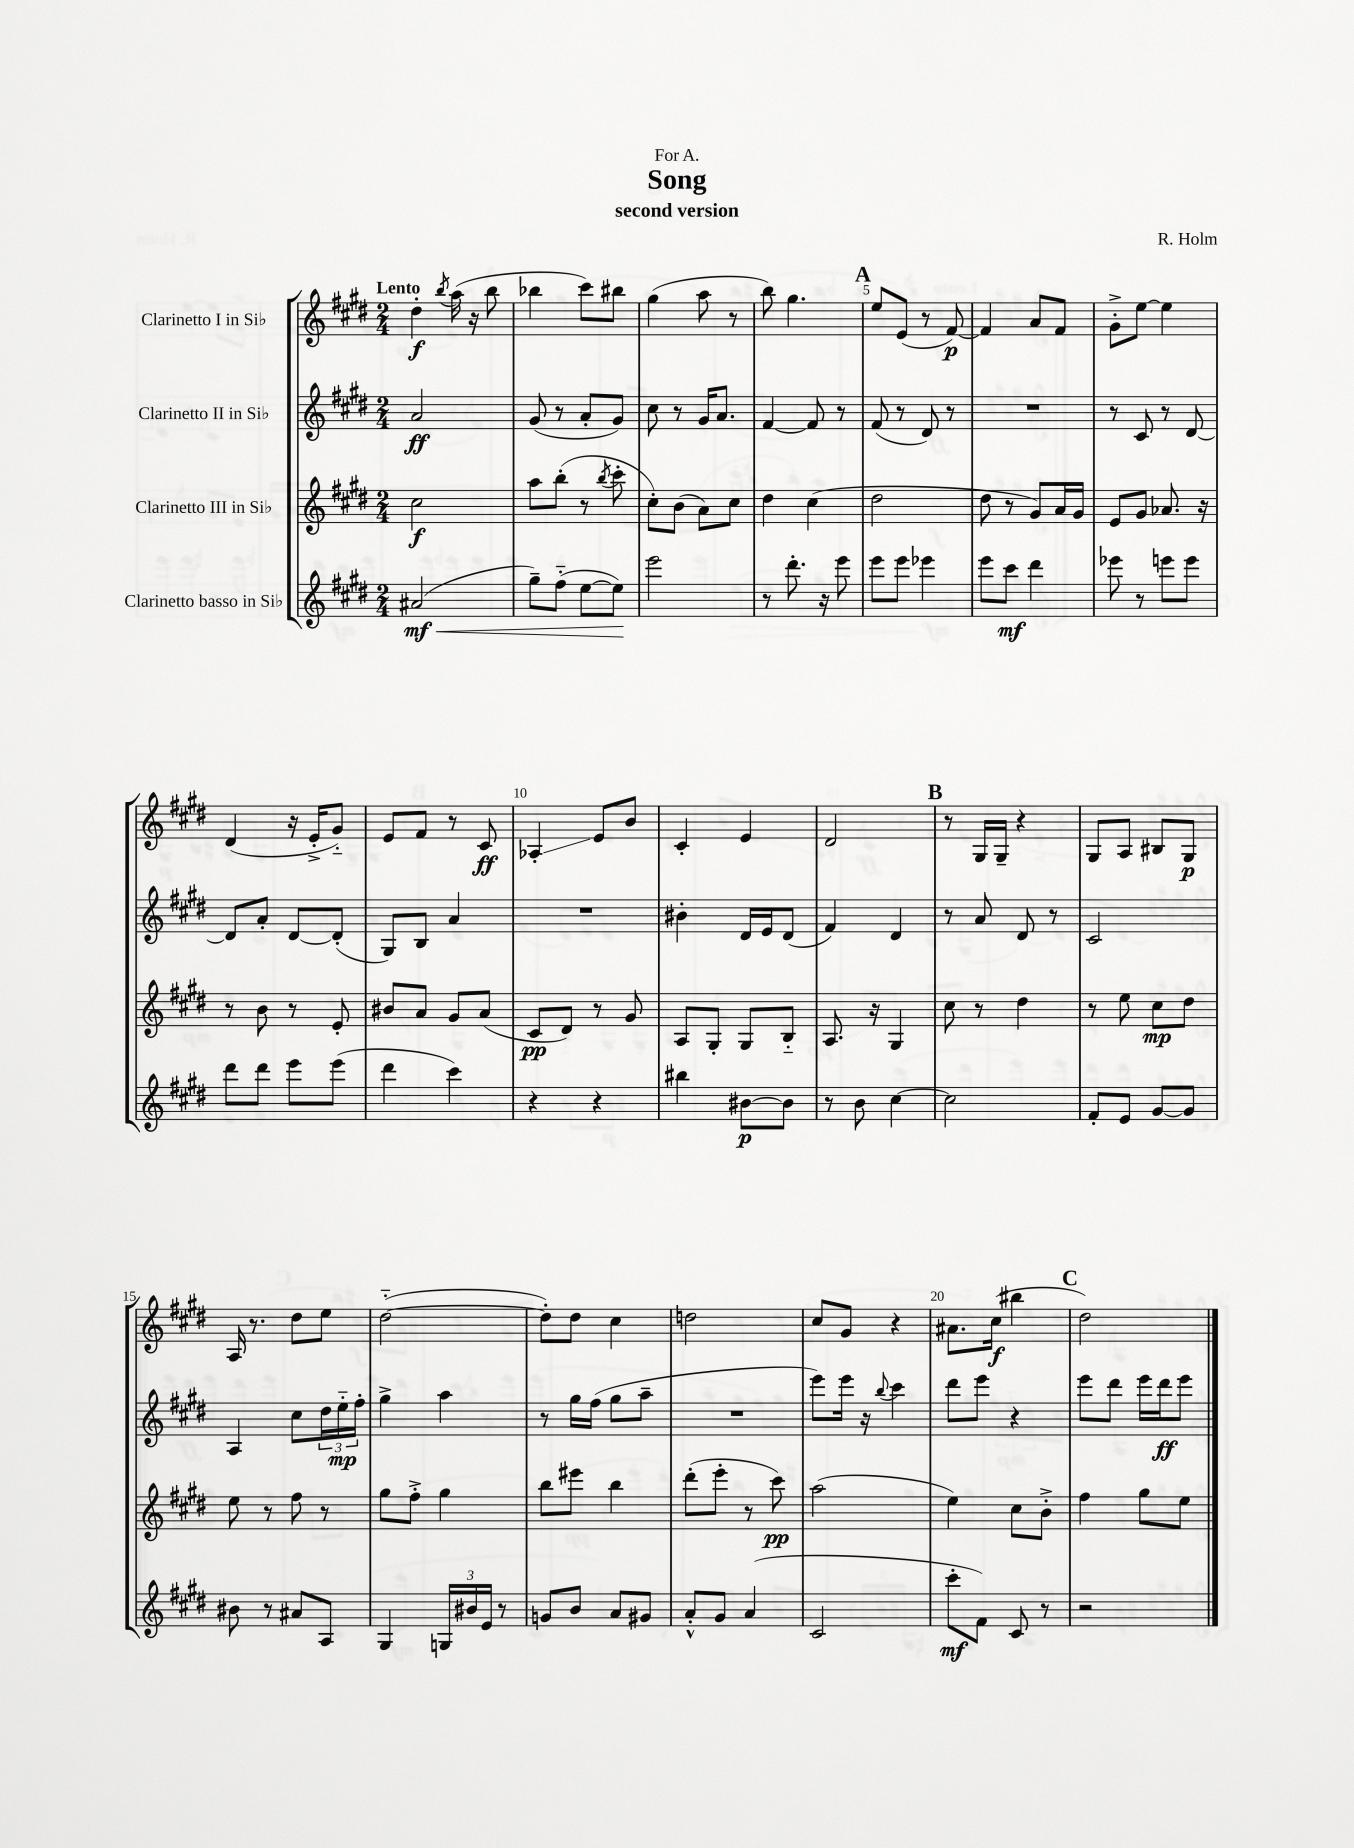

**kern	**kern	**kern	**kern
*staff4	*staff3	*staff2	*staff1
*clefG2	*clefG2	*clefG2	*clefG2
*k[f#c#g#d#]	*k[f#c#g#d#]	*k[f#c#g#d#]	*k[f#c#g#d#]
*M2/4	*M2/4	*M2/4	*M2/4
(2a#	2cc#	2a	4dd#'
.	.	.	8qbb
.	.	.	(16aa
.	.	.	16r
.	.	.	8bb
=	=	=	=
8gg#~)	8aa	(8g#	4bb-
(8ff#'~	(8bb'	8r	.
[8ee	8r	8a'	8ccc#)
.	8qbb	.	.
8ee])	8ccc#'	8g#)	8bb#
=	=	=	=
2eee	8cc#')	8cc#	(4gg#
.	(8b	8r	.
.	8a)	16g#	8aa
.	.	8.a	.
.	8cc#	.	8r
=	=	=	=
8r	4dd#	[4f#	8bb)
8.ddd#'	.	.	4.gg#
.	(4cc#	8f#]	.
16r	.	.	.
8eee	.	8r	.
=	=	=	=
8eee	2dd#	(8f#	8ee
8eee	.	8r	(8e
4eee-	.	8d#)	8r
.	.	8r	[8f#)
=	=	=	=
8eee	8dd#	2r	4f#]
8ccc#	8r	.	.
4ddd#	8g#)	.	8a
.	16a	.	8f#
.	16g#	.	.
=	=	=	=
8eee-	8e	8r	8g#'^
8r	8g#	8c#	[8ee
8eee	8.a-	8r	4ee]
8eee	.	[8d#	.
.	16r	.	.
=	=	=	=
8ddd#	8r	8d#]	(4d#
8ddd#	8b	8a'	.
8eee	8r	[8d#	16r
.	.	.	16e'^
(8eee	8e'	(8d#']	8g#'~)
=	=	=	=
4ddd#	8b#	8G#)	8e
.	8a	8B	8f#
4ccc#)	8g#	4a	8r
.	(8a	.	8c#
=	=	=	=
4r	8c#	2r	4A-'
.	8d#)	.	.
4r	8r	.	8e
.	8g#	.	8b
=	=	=	=
4bb#	8A	4b#'	4c#'
.	8G#'	.	.
[8b#	8G#	16d#	4e
.	.	16e	.
8b#]	8B'~	(8d#	.
=	=	=	=
8r	8.A	4f#)	2d#
8b	.	.	.
.	16r	.	.
[4cc#	4G#	4d#	.
=	=	=	=
2cc#]	8cc#	8r	8r
.	8r	8a	16G#
.	.	.	16G#~
.	4dd#	8d#	4r
.	.	8r	.
=	=	=	=
8f#'	8r	2c#	8G#
8e	8ee	.	8A
[8g#	8cc#	.	8B#
8g#]	8dd#	.	8G#
=	=	=	=
8b#	8ee	4A	16A
.	.	.	8.r
8r	8r	.	.
8a#	8ff#	8cc#	8dd#
8A	8r	24dd#	8ee
.	.	24ee'~	.
.	.	24ff#'	.
=	=	=	=
4G#	8gg#	4gg#^	([2dd#'~
.	8ff#'^	.	.
24G	4gg#	4aa	.
24b#	.	.	.
24e	.	.	.
8r	.	.	.
=	=	=	=
8g	8bb	8r	8dd#'])
8b	8eee#	16gg#	8dd#
.	.	(16ff#	.
8a	4bb	8gg#	4cc#
8g#	.	8aa~	.
=	=	=	=
8a'^^	(8ddd#'	2r	2dd
8g#	8eee'	.	.
(4a	8r	.	.
.	8ccc#)	.	.
=	=	=	=
2c#	(2aa	8eee)	8cc#
.	.	16eee	8g#
.	.	16r	.
.	.	8qqbb	.
.	.	4ccc#	4r
=	=	=	=
8ccc#'	4ee)	8ddd#	8.a#
8f#)	.	8eee	.
.	.	.	(16cc#
8c#	8cc#	4r	4bb#
8r	8b'^	.	.
=	=	=	=
2r	4ff#	8eee	2dd#)
.	.	8ddd#	.
.	8gg#	16eee	.
.	.	16ddd#	.
.	8ee	8eee	.
==	==	==	==
*-	*-	*-	*-
